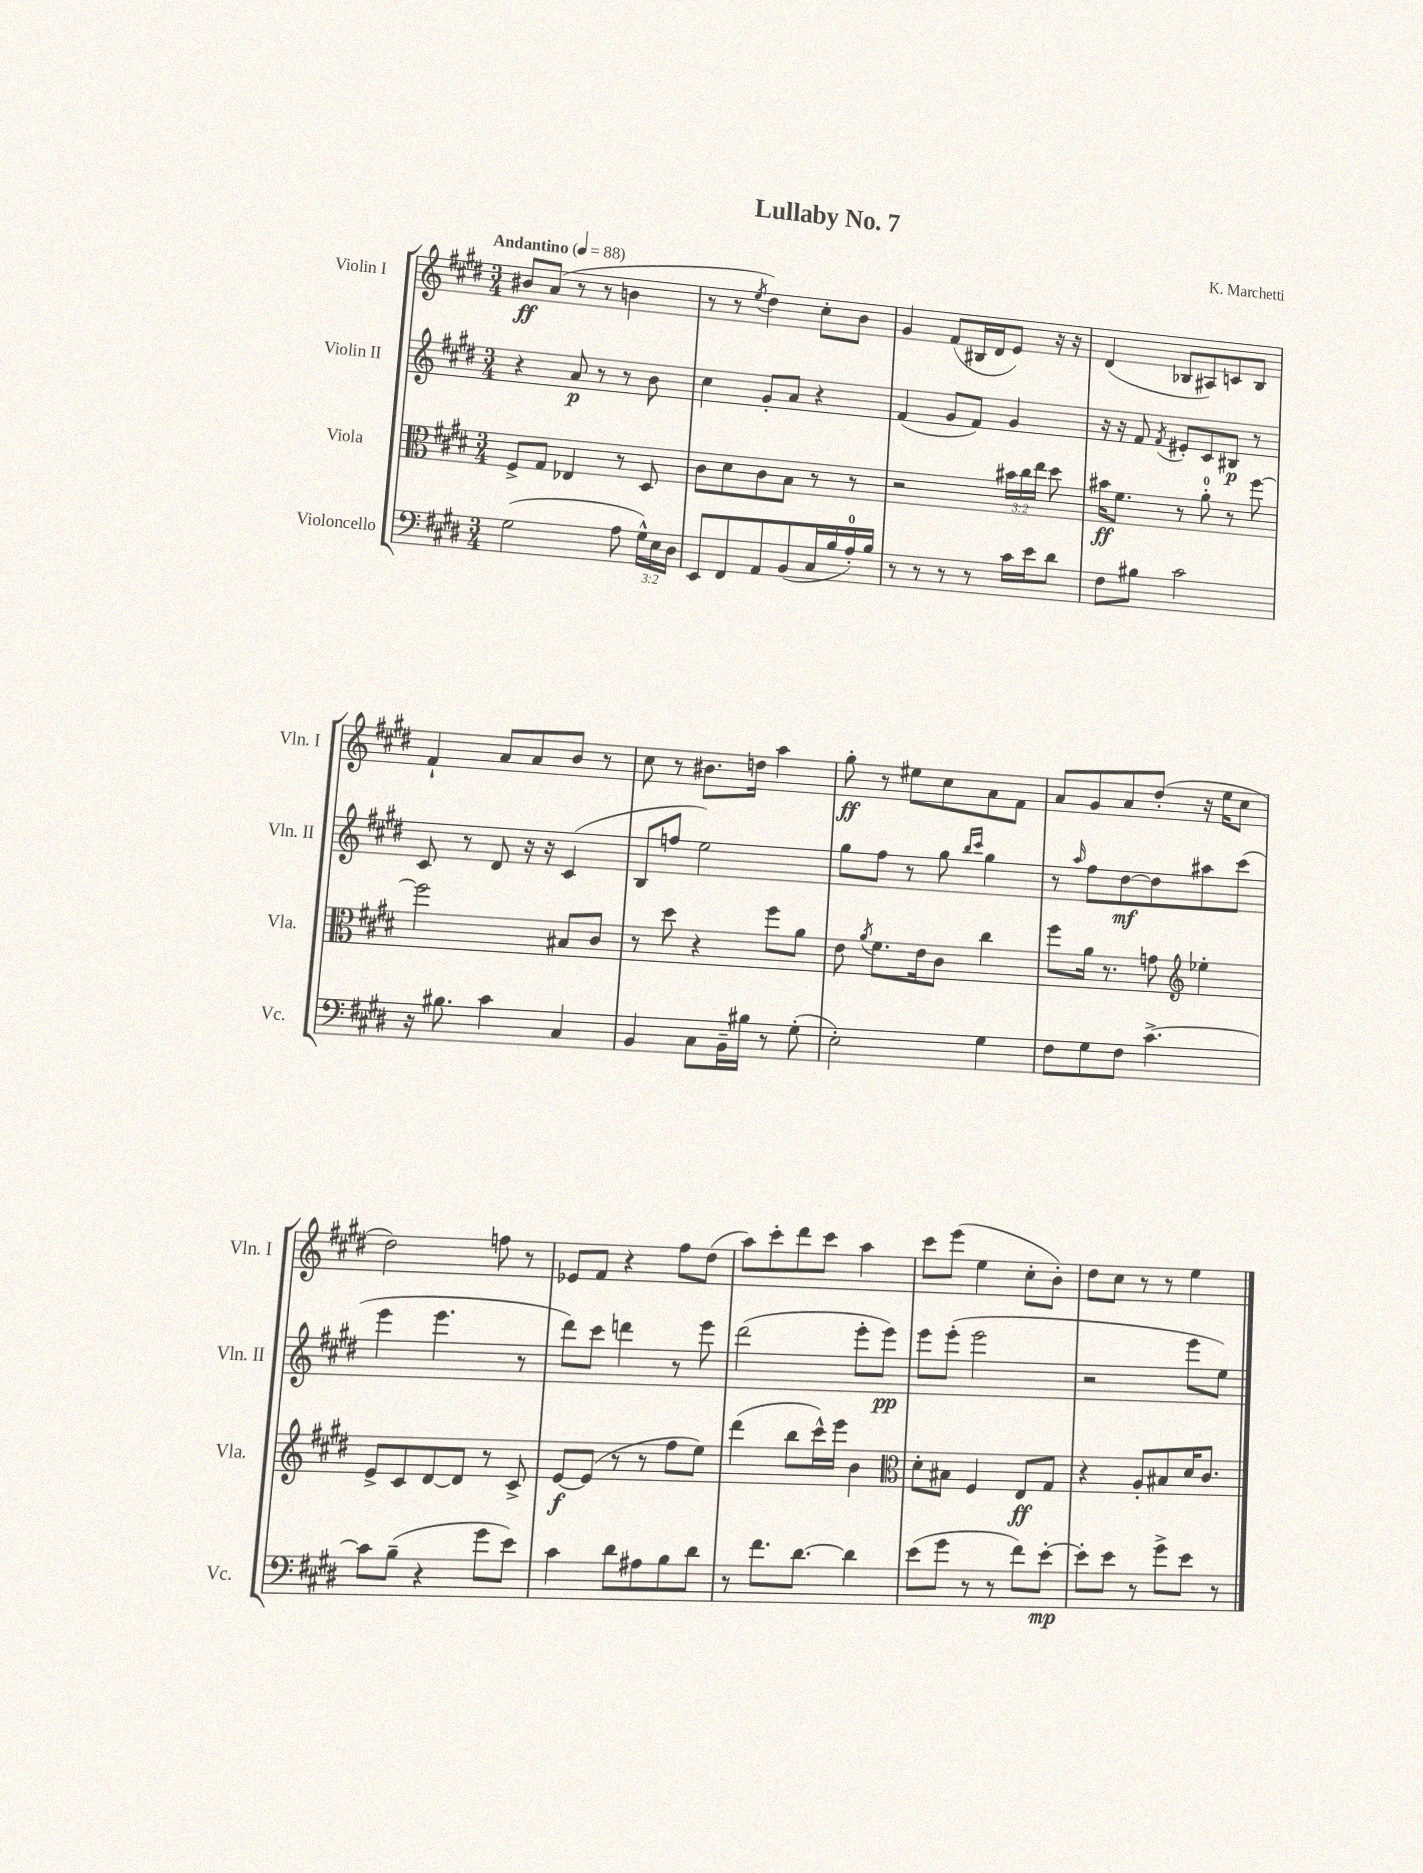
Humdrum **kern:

**kern	**dynam	**kern	**dynam	**kern	**dynam	**kern	**dynam
*part4	*part4	*part3	*part3	*part2	*part2	*part1	*part1
*staff4	*staff4	*staff3	*staff3	*staff2	*staff2	*staff1	*staff1
*I"Violoncello	*	*I"Viola	*	*I"Violin II	*	*I"Violin I	*
*I'Vc.	*	*I'Vla.	*	*I'Vln. II	*	*I'Vln. I	*
*clefF4	*	*clefC3	*	*clefG2	*	*clefG2	*
*k[f#c#g#d#]	*	*k[f#c#g#d#]	*	*k[f#c#g#d#]	*	*k[f#c#g#d#]	*
*M3/4	*	*M3/4	*	*M3/4	*	*M3/4	*
*MM88	*	*MM88	*	*MM88	*	*MM88	*
=1	=1	=1	=1	=1	=1	=1	=1
!	!	!	!	!	!	!LO:TX:a:B:t=Andantino	!
(2G#\	.	8F#^/L	.	4r	.	8b#X/L	ff
.	.	8G#/J	.	.	.	(8a/J	.
.	.	4E-X/	.	8a/	p	8r	.
.	.	.	.	8r	.	8r	.
8A\	.	8r	.	8r	.	4bn\	.
24G#^^\LL)	.	8D#/	.	8b\	.	.	.
24E\	.	.	.	.	.	.	.
24D#\JJ	.	.	.	.	.	.	.
=2	=2	=2	=2	=2	=2	=2	=2
8EE/L	.	8c#\L	.	4cc#\	.	8r	.
8FF#/	.	8d#\	.	.	.	8r	.
.	.	.	.	.	.	8qee/	.
8AA/	.	8c#\	.	8g#'/L	.	4dd#\)	.
(8BB/	.	8B\J	.	8a/J	.	.	.
16C#/L	.	8r	.	4r	.	8cc#'\L	.
16B/	.	.	.	.	.	.	.
16A'/)	.	8r	.	.	.	8b\J	.
16B/JJ	.	.	.	.	.	.	.
=3	=3	=3	=3	=3	=3	=3	=3
8r	.	2r	.	(4f#/	.	4g#/	.
8r	.	.	.	.	.	.	.
8r	.	.	.	8g#/L	.	(8f#/L	.
8r	.	.	.	8f#/J)	.	16B#X/L	.
.	.	.	.	.	.	16d#/J	.
16c#\LL	.	24b#X\LL	.	4g#/	.	8e/J)	.
.	.	24cc#\	.	.	.	.	.
16e\J	.	.	.	.	.	.	.
.	.	24ee\JJ	.	.	.	.	.
8d#\J	.	8dd#\	.	.	.	16r	.
.	.	.	.	.	.	16r	.
=4	=4	=4	=4	=4	=4	=4	=4
8F#\L	.	16b#X\KL	ff	16r	.	(4d#/	.
.	.	8.f#\J	.	16r	.	.	.
8B#X\J	.	.	.	8f#/	.	.	.
.	.	.	.	8qf#/	.	.	.
2c#\	.	8r	.	8e#X'/L	.	8B-X/L	.
.	.	8a'\	.	8c#/	.	8A#X/)	.
.	.	8r	.	8B#X/J	p	8cn/	.
.	.	[8ff#\	.	8r	.	8B-/J	.
!!LO:LB:g=z
=5	=5	=5	=5	=5	=5	=5	=5
16r	.	2ff#\]	.	8c#/	.	4f#`/	.
8.B#X\	.	.	.	.	.	.	.
.	.	.	.	8r	.	.	.
4c#\	.	.	.	8d#/	.	8a/L	.
.	.	.	.	16r	.	8a/	.
.	.	.	.	16r	.	.	.
4C#/	.	8B#X/L	.	(4c#/	.	8b/J	.
.	.	8c#/J	.	.	.	8r	.
=6	=6	=6	=6	=6	=6	=6	=6
4BB/	.	8r	.	8B/L	.	8cc#\	.
.	.	8dd#\	.	8ffn/J	.	8r	.
8C#\L	.	4r	.	2ee\)	.	8.b#X\L	.
16BB~\L	.	.	.	.	.	.	.
16B#X\JJ	.	.	.	.	.	16ddn\Jk	.
8r	.	8ff#\L	.	.	.	4aa\	.
(8G#'\	.	8a\J	.	.	.	.	.
=7	=7	=7	=7	=7	=7	=7	=7
2E'\)	.	8e\	.	8gg#\L	.	8gg#'\	ff
.	.	8qa/	.	.	.	.	.
.	.	8.f#\L	.	8ff#\J	.	8r	.
.	.	.	.	8r	.	8ee#X\L	.
.	.	16e\k	.	.	.	.	.
.	.	8c#\J	.	8gg#\	.	8cc#\	.
.	.	.	.	16qqbb/LL	.	.	.
.	.	.	.	16qqccc#/JJ	.	.	.
4G#\	.	4cc#\	.	4gg#\	.	8a\	.
.	.	.	.	.	.	8f#\J	.
=8	=8	=8	=8	=8	=8	=8	=8
8F#\L	.	8ff#\L	.	8r	.	8a/L	.
.	.	.	.	16qqaa/	.	.	.
8G#\	.	16a\Jk	.	8ff#\L	.	8g#/	.
.	.	8.r	.	.	.	.	.
8F#\J	.	.	.	[8dd#\	mf	8a/	.
[4.c#^\	.	8gn\	.	8dd#\]	.	(8dd#'/J	.
*	*	*clefG2	*	*	*	*	*
.	.	4ee-X'\	.	8aa#X\	.	16r	.
.	.	.	.	.	.	16ee\KL	.
.	.	.	.	(8ccc#\J	.	8cc#\J	.
!!LO:LB:g=z
=9	=9	=9	=9	=9	=9	=9	=9
8c#\L]	.	8e^/L	.	4eee\	.	2dd#\)	.
(8B~\J	.	8c#/	.	.	.	.	.
4r	.	[8d#/	.	4.eee\	.	.	.
.	.	8d#/J]	.	.	.	.	.
8g#\L	.	8r	.	.	.	8ffn\	.
8e\J)	.	8c#^/	.	8r	.	8r	.
=10	=10	=10	=10	=10	=10	=10	=10
4c#\	.	[8e/L	f	8ddd#\L)	.	8e-X/L	.
.	.	(8e/J]	.	8ccc#\J	.	8f#/J	.
8d#\L	.	8r	.	4dddn\	.	4r	.
8A#X\	.	8r	.	.	.	.	.
8B\	.	8ff#\L	.	8r	.	8ff#\L	.
8d#\J	.	8ee\J)	.	8eee\	.	(8dd#\J	.
=11	=11	=11	=11	=11	=11	=11	=11
8r	.	(4ddd#\	.	(2ddd#\	.	8aa\L)	.
8.f#\L	.	.	.	.	.	8ccc#'\	.
.	.	8bb\L	.	.	.	8ddd#\	.
[8.d#\J	.	.	.	.	.	.	.
.	.	16ccc#^^\L)	.	.	.	8ccc#\J	.
.	.	16eee\JJ	.	.	.	.	.
4d#\]	.	4b\	.	8eee'\L	.	4aa\	.
.	.	.	.	8eee\J)	pp	.	.
=12	=12	=12	=12	=12	=12	=12	=12
*	*	*clefC3	*	*	*	*	*
(8e\L	.	8d#'\L	.	8eee\L	.	8ccc#\L	.
8g#\J	.	8B#X\J	.	(8eee'\J	.	(8eee\J	.
8r	.	4F#/	.	2eee\	.	4ee\	.
8r	.	.	.	.	.	.	.
8f#\L)	.	8E/L	ff	.	.	8cc#'\L	.
[8e'\J	mp	8G#/J	.	.	.	8b'\J)	.
=13	=13	=13	=13	=13	=13	=13	=13
8e'\L]	.	4r	.	2r	.	8dd#\L	.
8e\J	.	.	.	.	.	8cc#\J	.
8r	.	8A'/L	.	.	.	8r	.
8g#^\L	.	8B#X/	.	.	.	8r	.
8e\J	.	16d#/K	.	8eee\L	.	4ee\	.
.	.	8.c#/J	.	.	.	.	.
8r	.	.	.	8ee\J)	.	.	.
==	==	==	==	==	==	==	==
*-	*-	*-	*-	*-	*-	*-	*-
